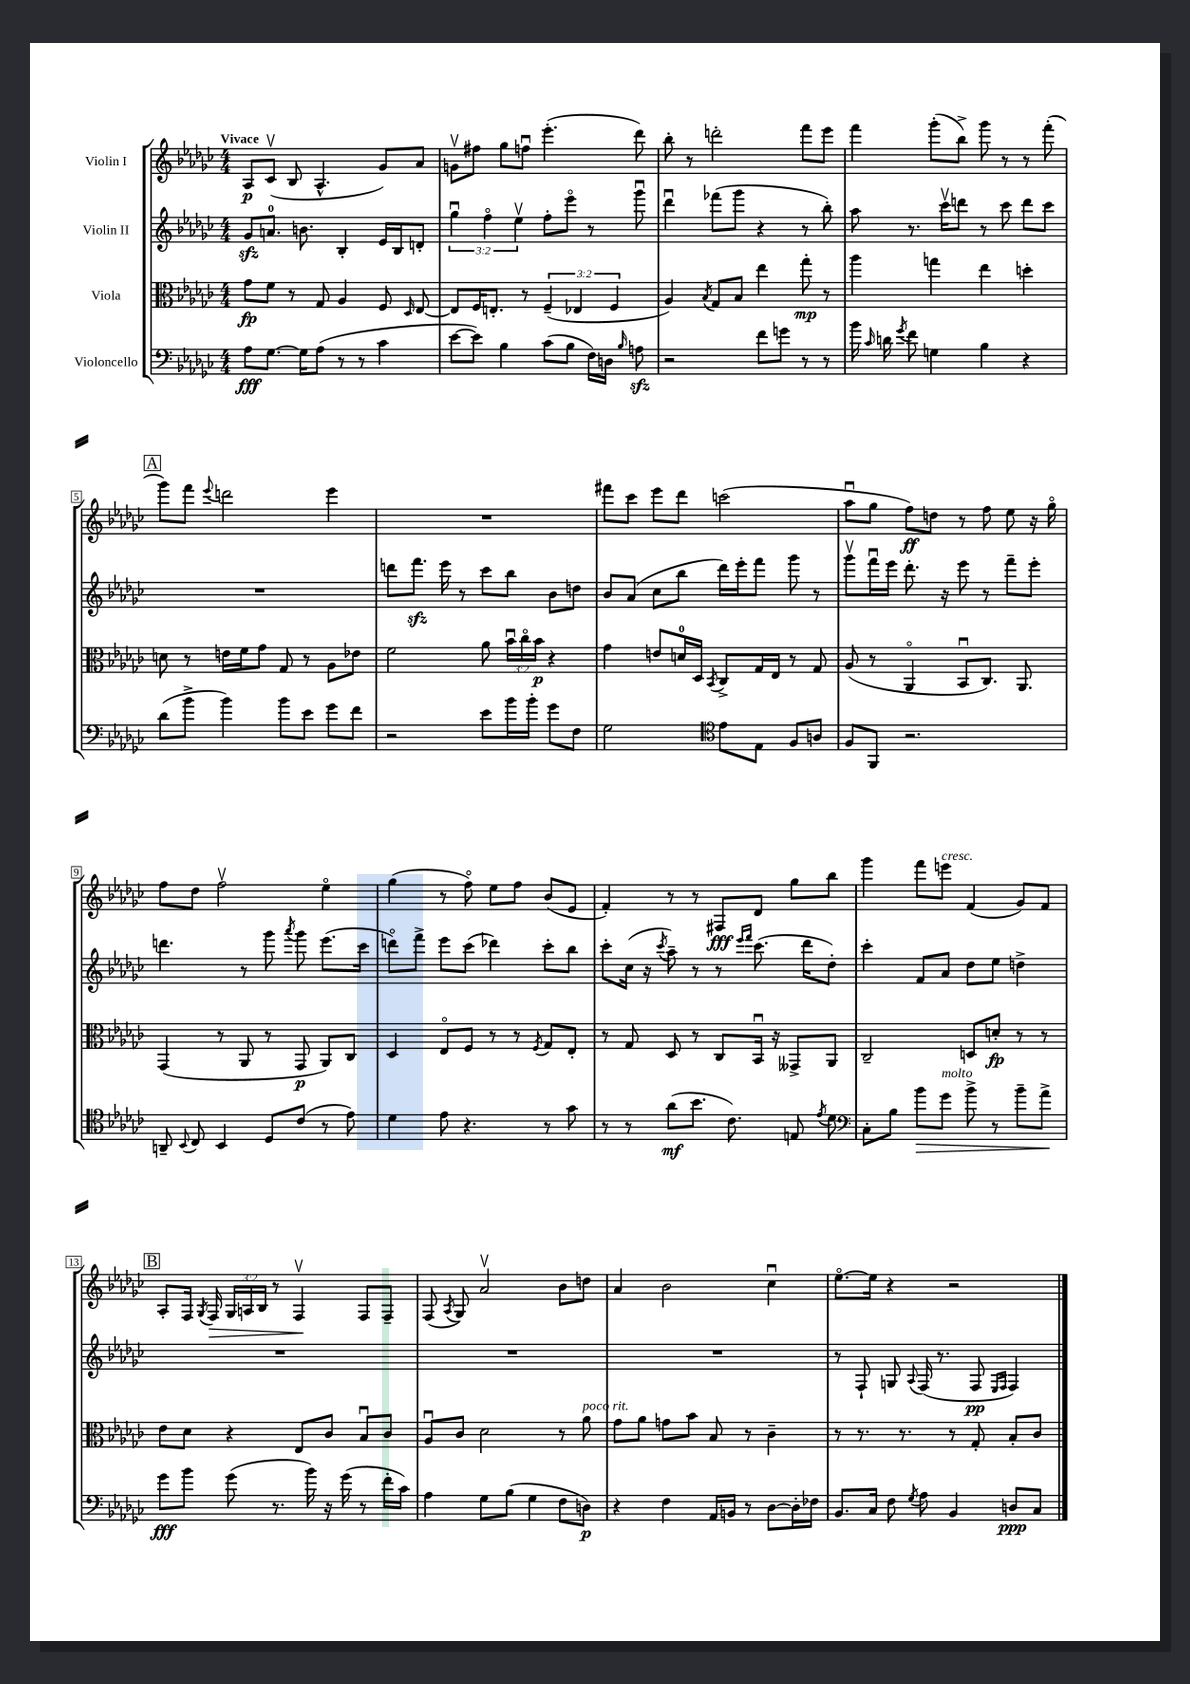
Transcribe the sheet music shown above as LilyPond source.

<<
\new StaffGroup <<
\new Staff = "s0" \with { instrumentName = "Violin I" } {
    \clef treble \key ges \major \numericTimeSignature \time 4/4 \override Staff.TupletNumber.text = #tuplet-number::calc-fraction-text \tempo "Vivace"
    \autoBeamOff aes8[\p ces'8]\upbow( bes8 aes4.-^ ges'8[) aes'8] |
    g'8[\upbow fis''8] ges''8[ f''8]\downbow ees'''4.-.( des'''8) |
    bes''8-. r8 d'''2-. f'''8[ ees'''8] |
    f'''4 ges'''8[-.( bes''8]->) ges'''8 r8 r8 f'''8-.( |
    \mark \markup { \box "A" } ges'''8[) f'''8] \appoggiatura { ees'''8 } d'''2 ees'''4 |
    R1 |
    fis'''8[ ces'''8] ees'''8[ des'''8] c'''2( |
    aes''8[\downbow ges''8] f''8[\ff) d''8] r8 f''8 ees''8 r16 ges''16\flageolet |
    f''8[ des''8] f''2\upbow ees''4\flageolet |
    ges''4( r8 f''8\flageolet) ees''8[ f''8] bes'8[( ees'8] |
    f'4-.) r8 r8 fis8[\fff des'8] ges''8[ bes''8] |
    ges'''4 f'''8[ e'''8]^\markup { \italic "cresc." } f'4( ges'8[) f'8] |
    \mark \markup { \box "B" } aes8[-. f16] \acciaccatura { ges8 } f16\> \tuplet 3/2 { ges16[ a16 bes16] } r8 f4\upbow\! f8[ f8]-- |
    f8( \acciaccatura { aes8 } ges8) aes'2\upbow bes'8[ d''8] |
    aes'4 bes'2 ces''4\downbow |
    ees''8.[~\flageolet ees''16] r4 r2 \bar "|." |
}
\new Staff = "s1" \with { instrumentName = "Violin II" } {
    \clef treble \key ges \major \numericTimeSignature \time 4/4 \override Staff.TupletNumber.text = #tuplet-number::calc-fraction-text
    \autoBeamOff ges'8[\sfz a'8.]-0 b'8. bes4-. ees'16[ bes16 d'8]-. |
    \tuplet 3/2 { ges''4\downbow f''4\flageolet ees''4\upbow } f''8[-. ees'''8]\flageolet r8 ges'''8\downbow |
    des'''4\downbow fes'''8[( ges'''8] r4 r8 bes''8-.) |
    aes''8 r8. ces'''16[\upbow d'''8] r8 ces'''8 d'''8[ ces'''8] |
    \mark \markup { \box "A" } R1 |
    d'''8[ f'''8.]\sfz ees'''16 r8 ces'''8[ bes''8] bes'8[ d''8] |
    bes'8[ aes'8]( ces''8[ bes''8] des'''16[) ees'''16-. f'''8] ges'''8 r8 |
    ges'''8[\upbow f'''16\downbow ees'''16] des'''8.-. r16 ees'''8 r8 f'''8[-- ees'''8]-. |
    d'''4. r8 ges'''8 \acciaccatura { aes'''8 } ges'''8 ees'''8.[( ces'''16] |
    d'''8[\flageolet) f'''8]-> ees'''8[ ces'''8]( des'''4) ces'''8[-. bes''8] |
    ces'''8[-. ces''16]( r16 \acciaccatura { ces'''8 } aes''8--) r8 r8 \grace { ees'''16[ f'''16] } ces'''8.( des'''16[ des''8]-.) |
    ces'''4-. f'8[ aes'8] des''8[ ees''8] d''4-> |
    \mark \markup { \box "B" } R1 |
    R1 |
    R1 |
    r8 f8-! g8 \appoggiatura { aes8 } f16( r8. f8\pp \grace { ees16[ f16] } f4) \bar "|." |
}
\new Staff = "s2" \with { instrumentName = "Viola" } {
    \clef alto \key ges \major \numericTimeSignature \time 4/4 \override Staff.TupletNumber.text = #tuplet-number::calc-fraction-text
    \autoBeamOff ges'8[\fp f'8] r8 ges8 aes4 f8 \grace { des16 } ees8~ |
    ees8[ f16 e8.]-. r8 \tuplet 3/2 { f4--( ees4 f4 } |
    aes4) \acciaccatura { bes8 } ges8[ bes8] ees''4 ges''8-.\mp r8 |
    aes''4 g''4 ees''4 d''4-. |
    \mark \markup { \box "A" } d'8 r8 e'16[ f'16 ges'8] ges8 r8 aes8[ ees'8] |
    f'2 aes'8 \tuplet 3/2 { bes'16[\downbow ces''16\flageolet bes'16]\p } r4 |
    ges'4 e'8[ d'16-0 des16] \acciaccatura { bes,8 } ces8[-> ges16 ees16] r8 ges8 |
    aes8( r8 aes,4\flageolet bes,8[\downbow ces8.]) aes,8. |
    ges,4( r8 aes,8 r8 ges,8\p aes,8[) ces8] |
    des4 ees8[\flageolet f8] r8 r8 \acciaccatura { f8 } ges8[ ees8]-. |
    r8 ges8 des8 r8 ces8[ bes,16]\downbow r16 geses,8[-> aes,8] |
    ces2-- d8[ d'8]-.\fp r8 r8 |
    \mark \markup { \box "B" } ees'8[ des'8] r4 ees8[ ces'8] bes8[\downbow ces'8] |
    aes8[\downbow ces'8] des'2 r8 aes'8^\markup { \italic "poco rit." } |
    ges'8[ aes'8] g'8[ bes'8] bes8 r8 ces'4-- |
    r8 r8. r8. r8 ges8-. bes8[-. ces'8] \bar "|." |
}
\new Staff = "s3" \with { instrumentName = "Violoncello" } {
    \clef bass \key ges \major \numericTimeSignature \time 4/4
    \autoBeamOff aes8[\fff ges8.]~ ges16[ aes8]( r8 r8 ces'4 |
    ees'8[~ ees'8]) bes4 ces'8[( bes8] f16[) d16] \grace { bes16 } a8\sfz |
    r2 f'8[ g'8] r8 r8 |
    bes'16 \grace { ces'16 } d'16 \acciaccatura { ges'8 } f'8 g4 bes4 r4 |
    \mark \markup { \box "A" } des'8[( bes'8]-> bes'4) bes'8[ ees'8] ges'8[ f'8] |
    r2 ees'8[ bes'16 bes'16]-. ges'8[ f8] |
    ges2 \clef tenor ees'8[ ees8] f8[ a8] |
    f8[ f,8] r2. |
    a,8-- \appoggiatura { bes,8 } ces8 bes,4 des8[ ces'8]( r8 ees'8) |
    des'4 ees'8 r4. r8 ges'8 |
    r8 r8 aes'8[\mf( bes'8.] ces'8.) e8 \acciaccatura { ees'8 } des'8 |
    \clef bass ces8[-. bes8] bes'8[\> ges'8]^\markup { \italic "molto" } bes'8-> r8 bes'8[-- aes'8]->\! |
    \mark \markup { \box "B" } ges'8[\fff bes'8] ges'8( r8. bes'16) r16 ges'16( r8 f'16[-. ces'16]) |
    aes4 ges8[ bes8]( ges4 f8[ d8]\p) |
    r4 f4 aes,16[ b,16] r8 des8[~ des16-. fes16] |
    bes,8.[ ces16] f8 \acciaccatura { ges8 } aes8 bes,4 d8[\ppp ces8] \bar "|." |
}
>>
>>
\layout { \context { \Score \override BarNumber.stencil = #(make-stencil-boxer 0.1 0.3 ly:text-interface::print) } }
